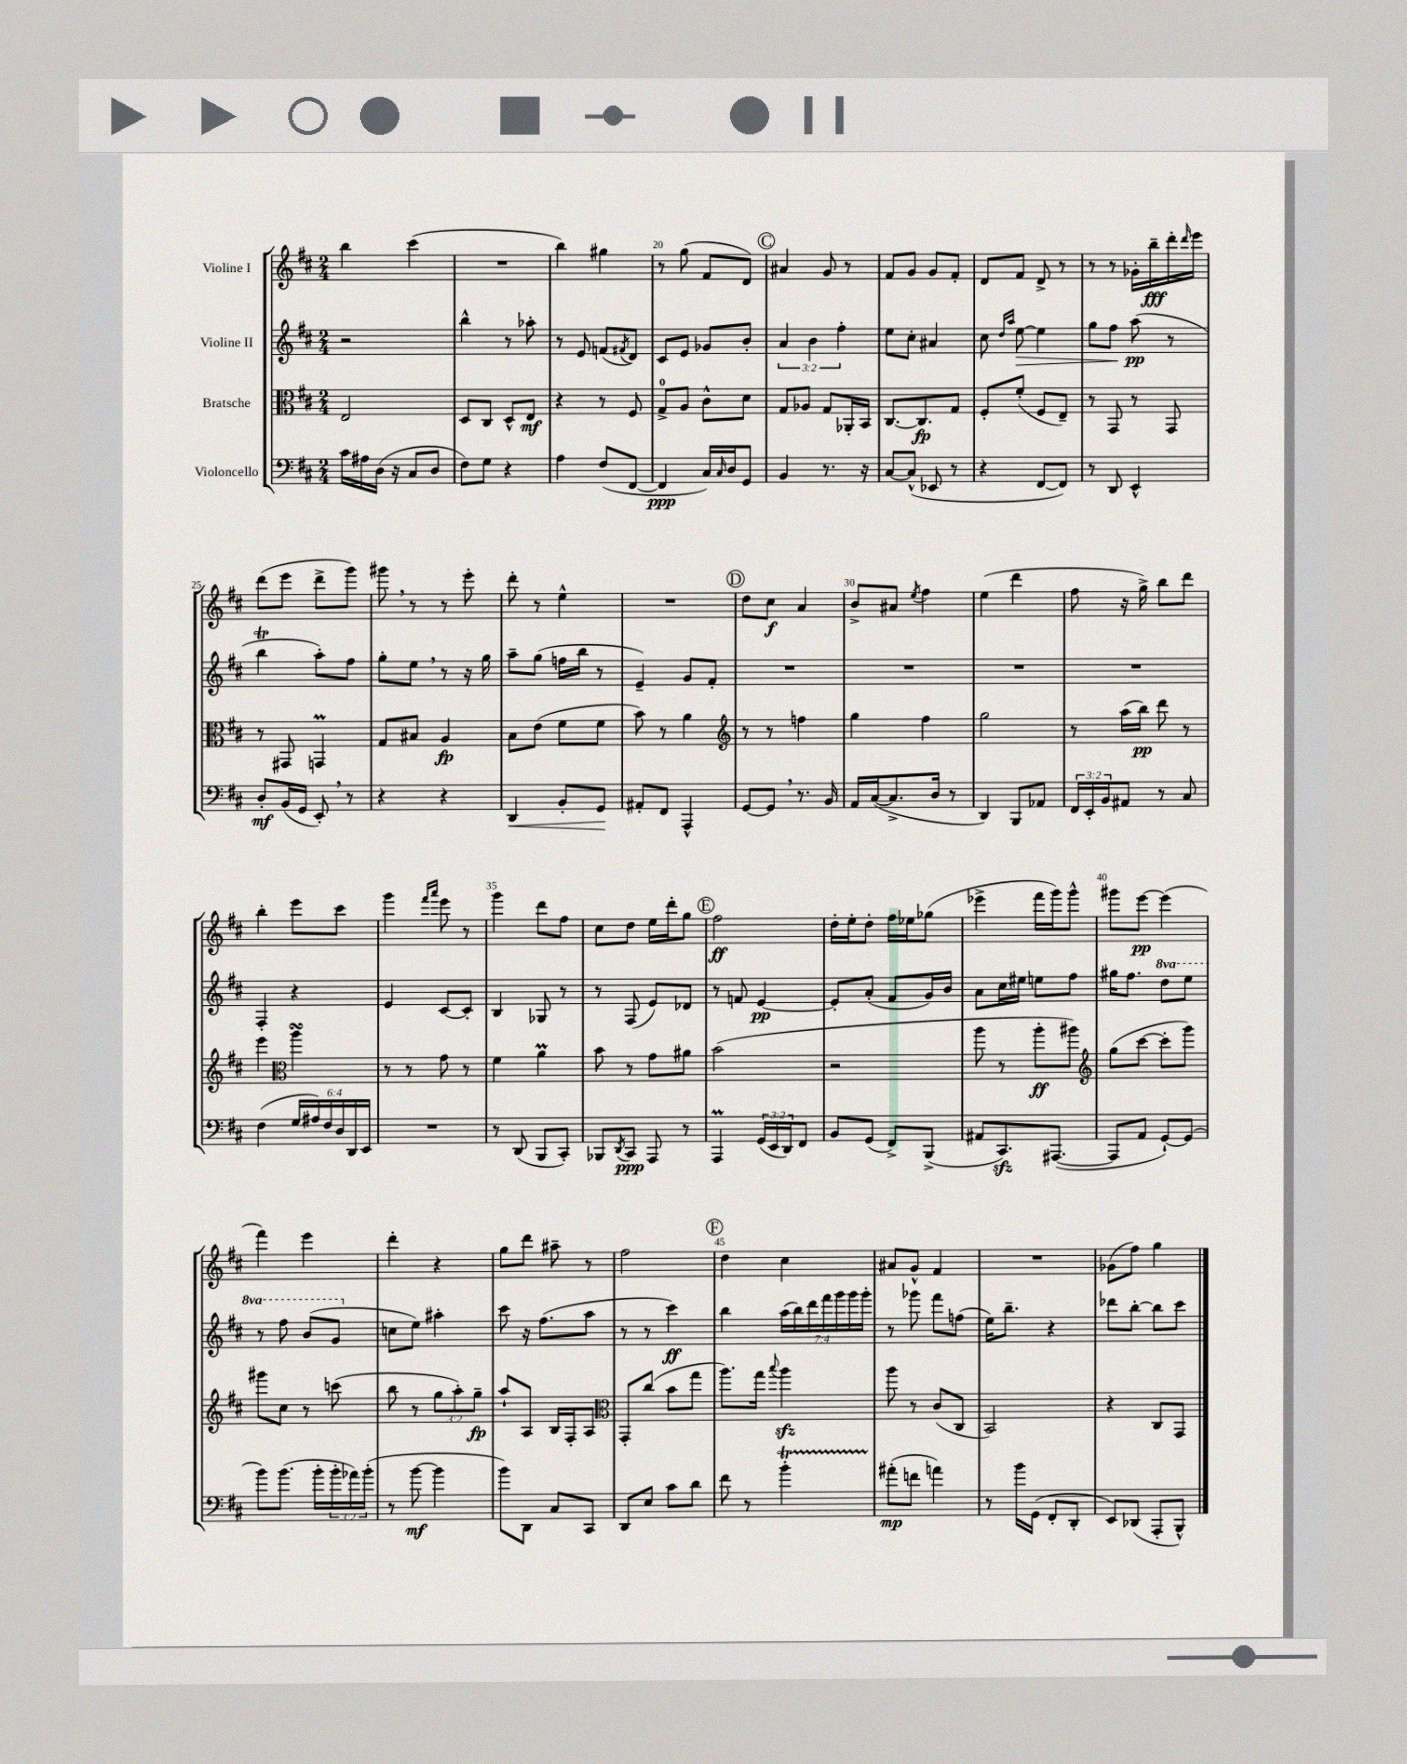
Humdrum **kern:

**kern	**kern	**kern	**kern
*staff4	*staff3	*staff2	*staff1
*clefF4	*clefC3	*clefG2	*clefG2
*k[f#c#]	*k[f#c#]	*k[f#c#]	*k[f#c#]
*M2/4	*M2/4	*M2/4	*M2/4
16c#	2E	2r	4bb
16A#	.	.	.
(16D	.	.	.
16r	.	.	.
8C#	.	.	(4ccc#
8D	.	.	.
=	=	=	=
8F#)	8D	4bb^^	2r
8G	8C#	.	.
4r	8D^^	8r	.
.	8E	8aa-'	.
=	=	=	=
4A	4r	8r	4bb)
.	.	8e	.
(8F#	8r	(8f	4gg#
.	.	8qf#	.
[8FF#	8F#	8d)	.
=	=	=	=
4FF#]	8G^	8c#	8r
.	8A	8e	(8gg
16C#)	8c#^^	8g-	8f#
16qqC#	.	.	.
16D	.	.	.
8GG	8d	8b'	8d)
=	=	=	=
4BB	8G	6a	4a#
.	8A-	.	.
.	.	6b	.
8.r	8G	.	8g
.	.	6ff#'	.
.	16AA-'	.	8r
16r	16BB	.	.
=	=	=	=
[8C#	[8.C#	8ee	8f#
(8C#^^]	.	8cc#'	8g
.	8.C#]	.	.
8EE-	.	4a#	8g
8r	8G	.	8f#'
=	=	=	=
4r	8F#'	8cc#	8d
.	.	16qqdd	.
.	.	16qqaa	.
.	(8f#'	[8ee	8f#
[8FF#	8F#	4ee]	8d^
8FF#])	8E~)	.	8r
=	=	=	=
8r	8r	8gg	8r
8DD	8GG	8ff#	8r
4EE^^	8r	(8aa	16g-'
.	.	.	16bb~
.	8GG	8r	16ddd'
.	.	.	16qqddd
.	.	.	16eee
=	=	=	=
8D'	8r	4bb	(8ddd
(16BB	8GG#	.	8eee
16GG	.	.	.
8EE')	4GG	8aa')	8ddd^
8r	.	8ff#	8ggg)
=	=	=	=
4r	8G	8gg'	8ggg#
.	8B#	8ee	8r
4r	4A	8r	8r
.	.	16r	8eee'
.	.	16gg	.
=	=	=	=
4DD	8B	8aa~	8ddd'
.	(8e	(8gg	8r
8BB'	8f#	16ff	4ee^^
.	.	16bb	.
8GG	8f#	8r	.
=	=	=	=
8AA#'	8b)	4e~)	2r
8FF#	8r	.	.
4AAA^^	4a	8g	.
.	.	8f#'	.
=	=	=	=
*	*clefG2	*	*
[8GG	8r	2r	8dd
8GG]	8r	.	8cc#
8.r	4ff	.	4a
16BB	.	.	.
=	=	=	=
16AA	4gg	2r	8b^
([16C#	.	.	.
8.C#^]	.	.	8a#
.	.	.	8qee
.	4ff#	.	4ff#
16D	.	.	.
8r	.	.	.
=	=	=	=
4DD)	2gg	2r	(4ee
8BBB	.	.	4ddd
8AA-	.	.	.
=	=	=	=
24FF#	8r	2r	8ff#
24EE'	.	.	.
24BB	.	.	.
8AA#	(16aa	.	16r
.	16bb)	.	16gg^)
8r	8ddd	.	8bb
8C#	8r	.	8ddd
=	=	=	=
(4F#	4eee	4F#'	4bb'
*	*clefC3	*	*
24G	4aa	4r	8eee
24A#)	.	.	.
24F#	.	.	.
24D	.	.	8ccc#
24DD	.	.	.
24EE	.	.	.
=	=	=	=
2r	8r	4e	4ggg
.	8r	.	.
.	.	.	16qqfff#
.	.	.	16qqaaa
.	8g	[8c#	8eee
.	8r	8c#']	8r
=	=	=	=
8r	4f#	4B	4ggg
(8DD	.	.	.
8BBB	4a	8G-	8ddd
8CC#')	.	8r	8ff#
=	=	=	=
8BBB-	8b	8r	8cc#
8qDD	.	.	.
8CC#	8r	(8F#	8dd
8AAA	8g	8e)	16ee
.	.	.	16ddd'
8r	8a#	8d-	8gg
=	=	=	=
4AAA	(2b	8r	2ff#
.	.	8f	.
(24GG	.	[4e	.
24EE	.	.	.
24DD)	.	.	.
8FF#	.	.	.
=	=	=	=
8BB	2r	8e']	16dd'
.	.	.	16ee'
(8GG	.	(8a'	8dd'
8FF#^)	.	8f#	16ff#
.	.	.	16ee-
(8BBB^	.	16g)	(8gg-
.	.	16b	.
=	=	=	=
8AA#	8aa	8a	4eee-^
8.CC#)	8r	16cc#	.
.	.	16ee#	.
.	8aa'	8ee	16fff#
([8.AAA#	.	.	16ggg)
.	8aa#)	8ff#	8ggg^^
=	=	=	=
*	*clefG2	*	*
8AAA#]	(8gg	16gg#	8ggg#
.	.	8.ff#	.
8AA	[8ccc#	.	[8eee
[8GG`)	8ccc#']	8ddd	(4eee]
(8GG]	8ggg)	8eee	.
=	=	=	=
8b)	8ggg#	8r	4fff#)
(8.b	8cc#	8fff#	.
.	8r	(8bb	4eee
16b'	.	.	.
24b'	(8ccc	8gg	.
24a-)	.	.	.
(24b'	.	.	.
=	=	=	=
8r	8bb	8cc	4ddd'
[8b	8r	8ee)	.
4b]	12gg	4aa#'	4r
.	12aa')	.	.
.	12gg~	.	.
=	=	=	=
8b)	8aa`	8ccc#	8gg
8DD	8A	16r	8ddd
.	.	(8.ff#	.
8C#	16B	.	8aa#~
.	16F#'	.	.
8CC#	8A	8aa	8r
=	=	=	=
*	*clefC3	*	*
8DD	8GG'	8r	2ff#
8E	(8cc#	8r	.
8c#	8b	4ccc#)	.
8d	8gg	.	.
=	=	=	=
8f#	8.aa)	4bb	4dd
8r	.	.	.
.	16gg	.	.
.	8qqbb	.	.
4b'	4aa	(28aa	4cc#
.	.	28bb)	.
.	.	28ddd	.
.	.	28fff#	.
.	.	28ggg	.
.	.	28ggg	.
.	.	28ggg'	.
=	=	=	=
(8a#'	8aa	8r	8a#
8f	8r	8ggg-	8g^^
4a)	(8c#	8fff#	4f#
.	8C#	(8ff	.
=	=	=	=
8r	2BB)	16ee)	2r
.	.	8.bb~	.
16b	.	.	.
(16GG	.	.	.
8FF#'	.	4r	.
8DD'	.	.	.
=	=	=	=
8EE)	4r	8ddd-	(8g-
(8DD-	.	[8bb'	8ff#)
8AAA'	8C#	8bb]	4gg
8BBB^^)	8GG	8ccc#	.
==	==	==	==
*-	*-	*-	*-
